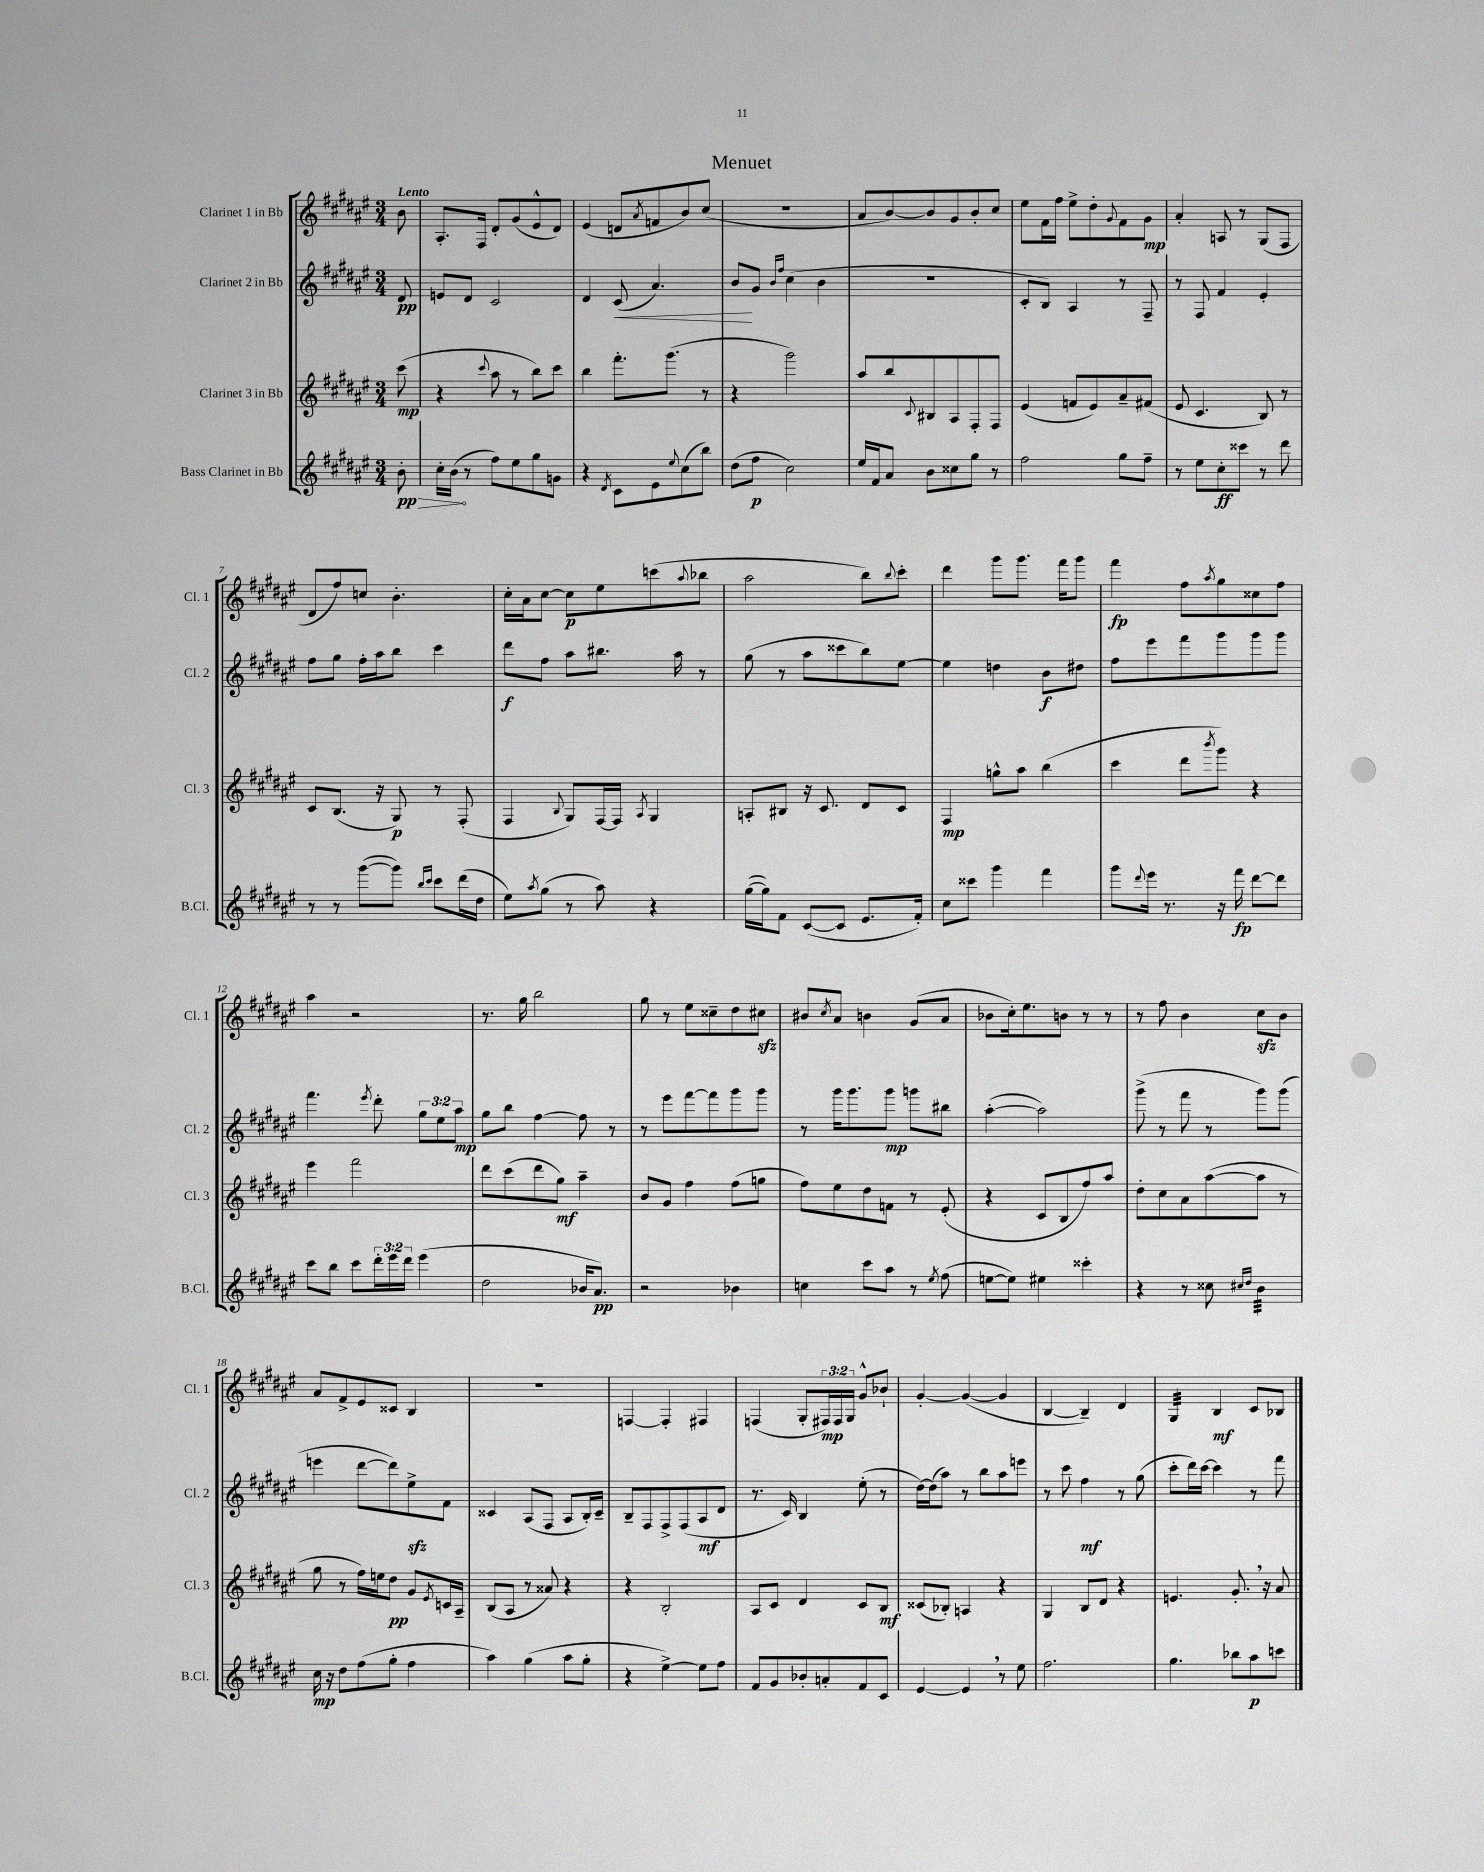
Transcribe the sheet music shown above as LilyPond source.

\header { title = "Menuet" }
<<
\new StaffGroup <<
\new Staff = "s0" \with { instrumentName = "Clarinet 1 in Bb" shortInstrumentName = "Cl. 1" } {
    \clef treble \key fis \major \numericTimeSignature \time 3/4 \override Staff.TupletNumber.text = #tuplet-number::calc-fraction-text \partial 8 \tempo "Lento"
    b'8 |
    ais8.-. fis16 dis'8-. gis'8( eis'8-^ dis'8) |
    eis'4( d'8 \acciaccatura { ais'8 } f'8 b'8) cis''8( |
    R2. |
    ais'8 b'8~) b'8 gis'8 b'8-. cis''8 |
    eis''8 fis'16 fis''16 eis''8-> dis''8-. \appoggiatura { gis'8 } fis'8 gis'8\mp |
    ais'4-. a8 r8 gis8( fis8 |
    dis'8 fis''8) c''8 b'4.-. |
    cis''16-. ais'16 cis''8~ cis''8\p eis''8 c'''8( \appoggiatura { ais''8 } bes''8 |
    ais''2 b''8) \appoggiatura { b''8 } cis'''8-. |
    dis'''4 gis'''8 gis'''8. fis'''16 gis'''8 |
    fis'''4\fp fis''8 \acciaccatura { ais''8 } gis''8 cisis''8 fis''8 |
    ais''4 r2 |
    r8. gis''16 b''2 |
    gis''8 r8 eis''8 cisis''8-- dis''8 cis''8\sfz |
    bis'8 \acciaccatura { cis''8 } ais'8 b'4 gis'8( ais'8 |
    bes'8 cis''16-.) eis''8. b'8 r8 r8 |
    r8 fis''8 b'4 cis''8\sfz b'8 |
    ais'8 fis'8-> eis'8 cisis'8 b4 |
    R2. |
    f4~ f4-. fis4 |
    f4( gis8-. \tuplet 3/2 { fis16\mp) fis16 gis16 } gis'8-^ bes'8-! |
    gis'4~-. gis'4~( gis'4 |
    b4~ b4--) dis'4 |
    gis4:32 b4\mf cis'8 bes8 \bar "|." |
}
\new Staff = "s1" \with { instrumentName = "Clarinet 2 in Bb" shortInstrumentName = "Cl. 2" } {
    \clef treble \key fis \major \numericTimeSignature \time 3/4 \override Staff.TupletNumber.text = #tuplet-number::calc-fraction-text \partial 8
    dis'8\pp |
    e'8 dis'8 cis'2 |
    dis'4 cis'8\<( ais'4.) |
    b'8\! gis'8 \grace { b'16 fis''16 } cis''4( b'4 |
    R2. |
    cis'8-. b8) ais4 r8 fis8-- |
    r8 fis8 fis'4 eis'4-. |
    fis''8 gis''8 fis''16-. ais''16 b''8 cis'''4 |
    dis'''8\f fis''8 ais''8 bis''8. ais''16 r8 |
    gis''8( r8 ais''8 cisis'''8 b''8) eis''8~ |
    eis''4 d''4 b'8\f dis''8 |
    fis''8 eis'''8 fis'''8 gis'''8 gis'''8 gis'''8 |
    fis'''4. \acciaccatura { eis'''8 } dis'''8-. \tuplet 3/2 { gis''8 eis''8 ais''8\mp } |
    gis''8 b''8 fis''4~ fis''8 r8 |
    r8 eis'''8 fis'''8~ fis'''8 gis'''8 gis'''8 |
    r8 gis'''16 gis'''8. gis'''8\mp g'''8 bis''8 |
    ais''4~-.( ais''2) |
    gis'''8->( r8 fis'''8 r8 gis'''8) gis'''8( |
    e'''4 dis'''8~ dis'''8) eis''8->\sfz fis'8 |
    cisis'4 ais8( fis8 ais8 b16-.) cisis'16-- |
    b8-- fis8 fis8-> fis8( ais8\mf dis'8 |
    r8. cis'16) b4 eis''8-.( r8 |
    dis''16~) dis''16( ais''8) r8 b''8 ais''8 e'''8 |
    r8 cis'''8 fis''4\mf r8 gis''8( |
    cis'''8-. dis'''16) cis'''16~ cis'''4 r8 fis'''8 \bar "|." |
}
\new Staff = "s2" \with { instrumentName = "Clarinet 3 in Bb" shortInstrumentName = "Cl. 3" } {
    \clef treble \key fis \major \numericTimeSignature \time 3/4 \partial 8
    cis'''8\mp( |
    r4 \appoggiatura { cis'''8 } ais''8 r8 b''8) cis'''8 |
    b''4 fis'''8.-. gis'''8.( r8 |
    r4 gis'''2) |
    ais''8 b''8 \appoggiatura { cis'8 } bis8 ais8 fis8-. fis8 |
    eis'4( f'8 eis'8) ais'8-- fis'8( |
    eis'8 cis'4. b8) r8 |
    cis'8 b8.( r16 gis8\p) r8 fis8-.( |
    fis4 \appoggiatura { b8 } gis8) fis16~ fis16 \acciaccatura { ais8 } gis4 |
    a8-. bis8 r16 cis'8. dis'8 cis'8 |
    fis4\mp g''8-^ ais''8 b''4( |
    cis'''4 dis'''8 \acciaccatura { b'''8 } gis'''8) r4 |
    eis'''4 fis'''2 |
    dis'''8 cis'''8( dis'''8 gis''8\mf) ais''4-- |
    b'8 gis'8 fis''4 fis''8( g''8 |
    fis''8) eis''8 dis''8 f'8 r8 eis'8-.( |
    r4 cis'8 b8 fis''8) ais''8 |
    dis''8-. cis''8 ais'8 ais''8~( ais''8 r8 |
    gis''8 r8 fis''16) e''16 dis''8\pp gis'8 \acciaccatura { eis'8 } c'16 ais16-- |
    b8( ais8 r8 aisis'8) r4 |
    r4 b2-. |
    ais8 cis'8 dis'4 cis'8 b8\mf |
    cisis'8( bes8-.) a4 r4 |
    gis4 b8 dis'8 r4 |
    e'4. gis'8.-. \breathe r16 ais'8 \bar "|." |
}
\new Staff = "s3" \with { instrumentName = "Bass Clarinet in Bb" shortInstrumentName = "B.Cl." } {
    \clef treble \key fis \major \numericTimeSignature \time 3/4 \override Staff.TupletNumber.text = #tuplet-number::calc-fraction-text \partial 8
    \once \override Hairpin.circled-tip = ##t b'8-.\pp\> |
    cis''16-. b'16\!( r8 fis''8) eis''8 gis''8 g'8 |
    r4 \acciaccatura { dis'8 } cis'8 eis'8 \appoggiatura { eis''8 } cis''8( b''8) |
    dis''8( fis''8\p cis''2) |
    eis''16 fis'16 ais'8 b'8 cisis''8 gis''8 r8 |
    fis''2 gis''8 fis''8-- |
    r8 eis''8 cis''8-.\ff cisis'''8 r8 dis'''8 |
    r8 r8 gis'''8~( gis'''8) \grace { b''16 cis'''16 } cis'''8 dis'''16( dis''16 |
    eis''8) \acciaccatura { ais''8 } gis''8( r8 ais''8) r4 |
    gis''16~( gis''16) fis'8 cis'8~( cis'8 eis'8. fis'16-.) |
    cis''8 cisis'''8 gis'''4 fis'''4 |
    gis'''8 \appoggiatura { dis'''8 } eis'''16 r8. r16 fis'''16\fp dis'''8~ dis'''8 |
    cis'''8 b''8 cis'''8 \tuplet 3/2 { dis'''16-. eis'''16 dis'''16 } eis'''4( |
    dis''2 bes'16 ais'8.\pp) |
    r2 bes'4 |
    c''4 cis'''8 ais''8 r8 \acciaccatura { eis''8 } fis''8( |
    e''8~ e''8) eis''4 cisis'''4-. |
    r4 r8 cisis''8 \grace { cis''16 dis''16 } b'4:32 |
    cis''16\mp r16 dis''8 fis''8( gis''8-. fis''4 |
    ais''4) gis''4( ais''8 gis''8-. |
    r4 eis''4~->) eis''8 fis''8 |
    fis'8 gis'8 bes'8-. a'8-. fis'8 cis'8 |
    eis'4~ eis'4 \breathe r8 eis''8 |
    fis''2. |
    gis''4. bes''8 ais''8\p c'''8 \bar "|." |
}
>>
>>
